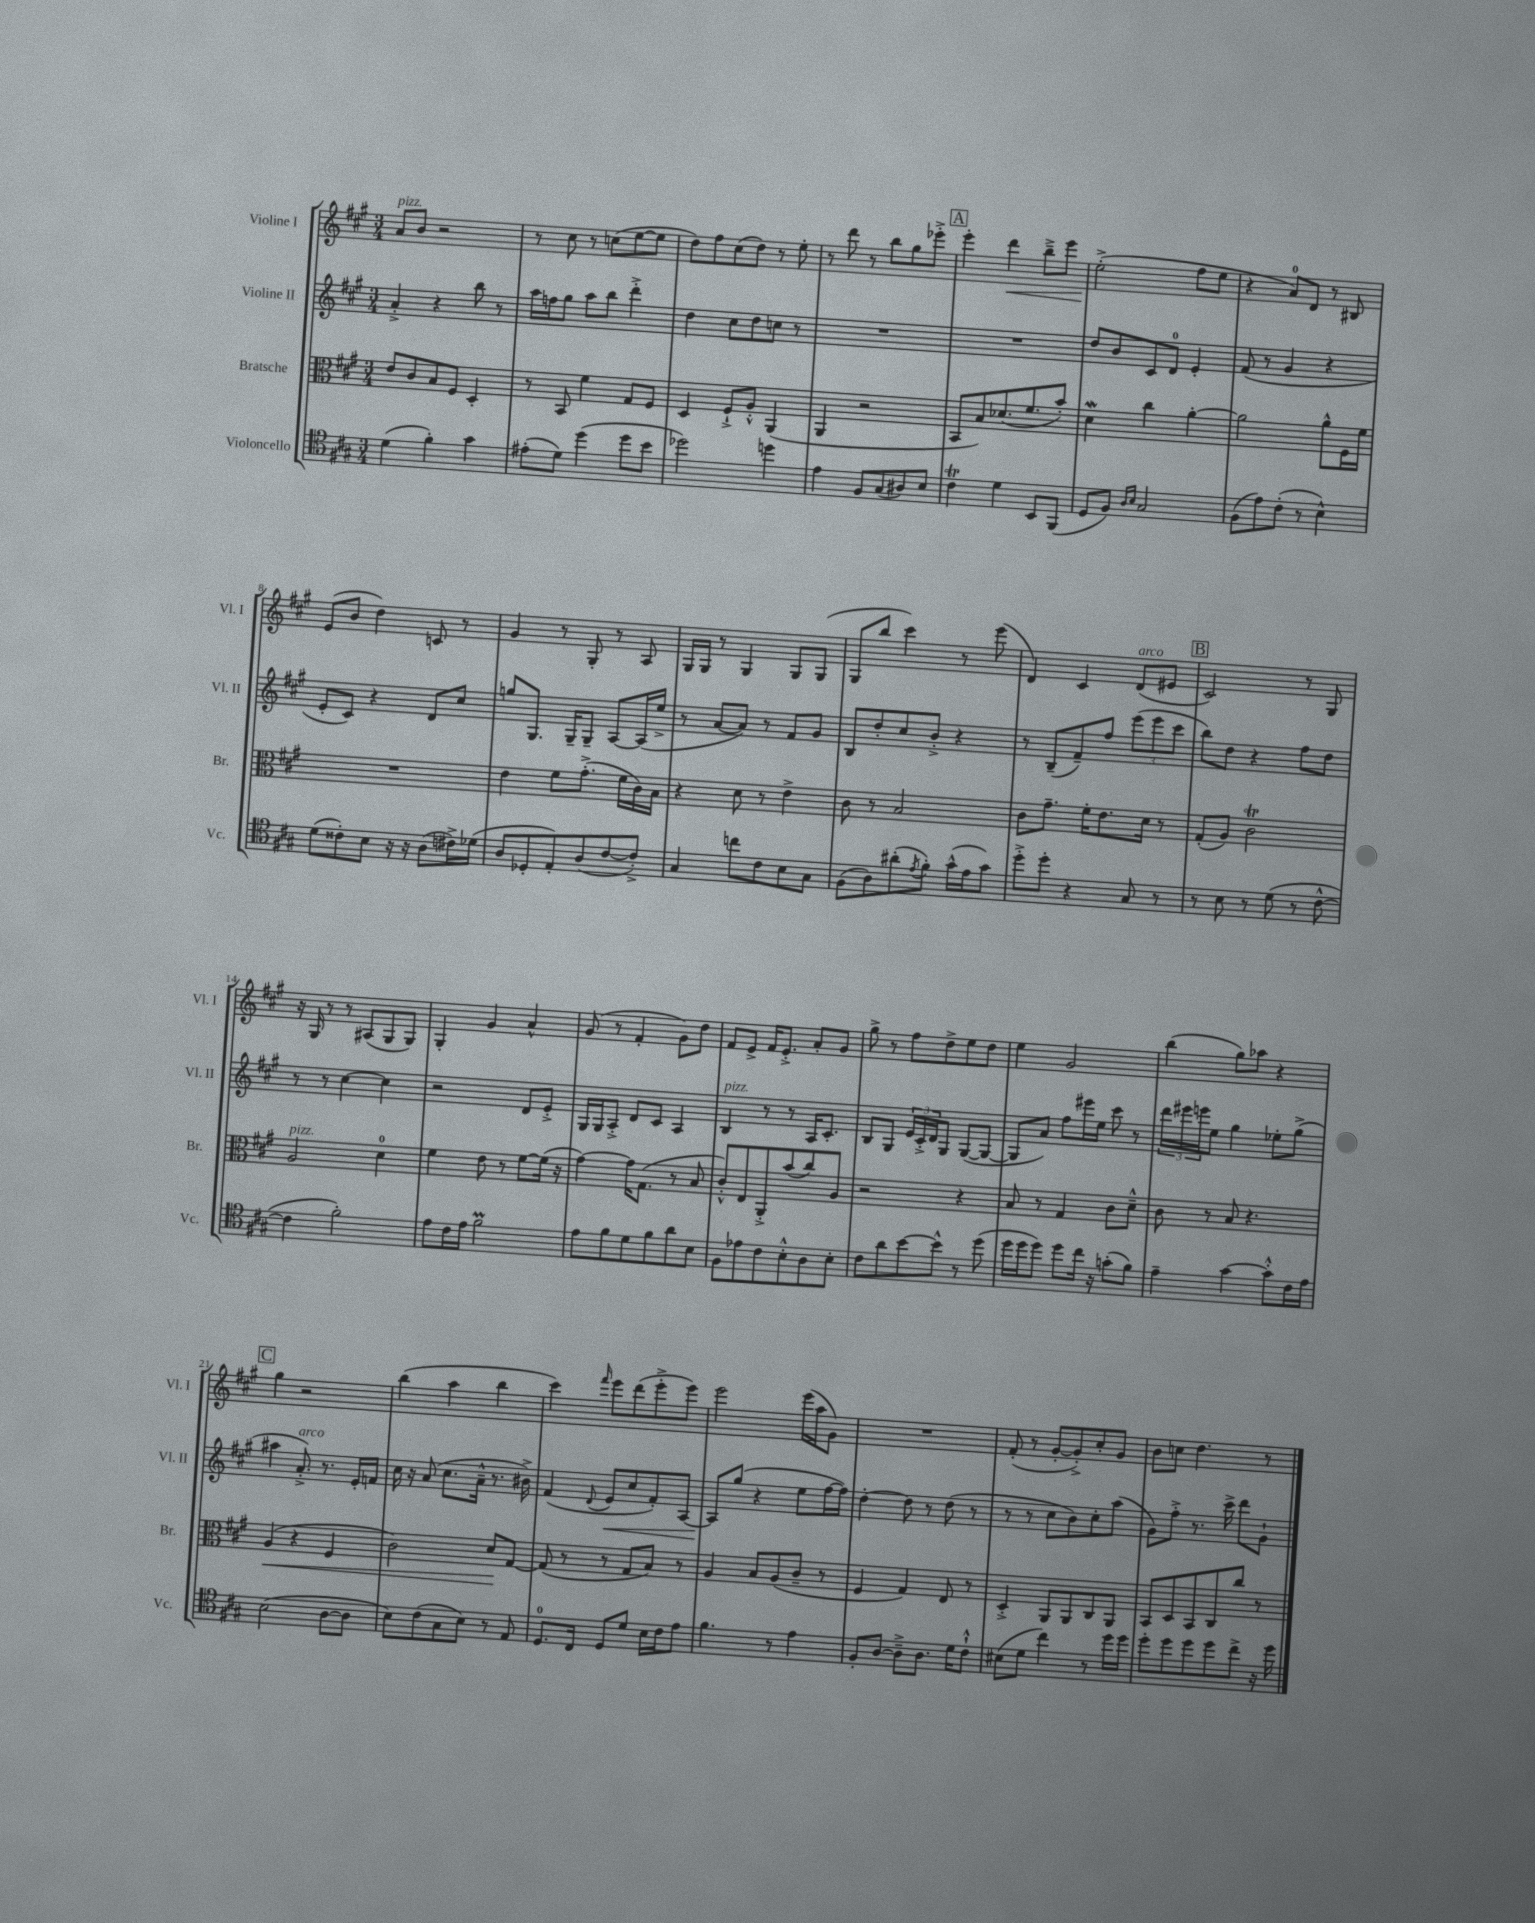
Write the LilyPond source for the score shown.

<<
\new StaffGroup <<
\new Staff = "s0" \with { instrumentName = "Violine I" shortInstrumentName = "Vl. I" } {
    \clef treble \key a \major \numericTimeSignature \time 3/4
    a'8^\markup { \italic "pizz." } b'8 r2 |
    r8 cis''8 r8 c''8( e''8~ e''8 |
    d''8) fis''8 cis''8( d''8) r8 e''8-. |
    r8 d'''8 r8 b''8 gis''8 ees'''8-.-> |
    \mark \markup { \box "A" } e'''4-. d'''4\< b''8---> e'''8 |
    e''2-.->\!( fis''8 e''8 |
    r4 a'8-0) d'8 r8 bis8 |
    e'8( b'8 d''4) c'8 r8 |
    gis'4 r8 gis8-. r8 a8 |
    gis16 gis16 r8 gis4 gis8 gis8( |
    gis8 b''8 cis'''4) r8 e'''8( |
    d'4) cis'4 d'8^\markup { \italic "arco" }( eis'8 |
    \mark \markup { \box "B" } cis'2) r8 gis8 |
    r16 gis16 r8 r8 ais8( gis8 gis8) |
    gis4-. gis'4 a'4-^ |
    gis'8( r8 fis'4-. gis'8) d''8 |
    fis'8 e'8-> fis'16 e'8.-.-> a'8-. gis'8 |
    gis''8-> r8 fis''8 d''8-> e''8 d''8 |
    e''4 gis'2 |
    b''4( gis''8) aes''8 r4 |
    \mark \markup { \box "C" } gis''4 r2 |
    b''4( a''4 b''4 |
    cis'''4) \grace { fis'''16 } e'''8 d'''8( e'''8-.-> e'''8) |
    e'''2 e'''16( a''16 gis'8) |
    R2. |
    fis'8-.( r8 gis'8~-. gis'8-.->) cis''8-. gis'8 |
    b'8 c''8 d''4. r8 \bar "|." |
}
\new Staff = "s1" \with { instrumentName = "Violine II" shortInstrumentName = "Vl. II" } {
    \clef treble \key a \major \numericTimeSignature \time 3/4
    a'4-.-> r4 b''8 r8 |
    a''16 f''16 gis''8 a''8 b''8 d'''4-.-> |
    d''4 cis''8 d''8 c''8 r8 |
    R2. |
    \mark \markup { \box "A" } R2. |
    d''8 b'8 cis'8 d'8-0 e'4-. |
    fis'8( r8 gis'4 r4 |
    e'8-. cis'8) r4 d'8 cis''8 |
    g''8 gis8. gis16-- gis8-- a8~ a16( e''16-> |
    r8 a'8~ a'8) r8 fis'8 gis'8 |
    b8 d''8-. cis''8 b'8-.-> r4 |
    r8 b8--( fis'8--) fis''8 \tuplet 3/2 { e'''8( e'''8 cis'''8 } |
    \mark \markup { \box "B" } b''8) d''8 r4 fis''8 d''8 |
    r8 r8 cis''4~ cis''4 |
    r2 d'8 e'8-.-> |
    gis16 gis16 a8-.-> d'8 cis'8 a4 |
    b4^\markup { \italic "pizz." } r8 r8 a16 cis'8.-. |
    b8 gis8 \tuplet 3/2 { e'16 cis'16-.-> d'16 } gis8 gis8~( gis8~ |
    gis8 a'8) fis''8 eis'''16 e''16 cis'''8 r8 |
    \tuplet 3/2 { d'''16 eis'''16 e'''16 } e''8 gis''4 ees''8-. gis''8->( |
    \mark \markup { \box "C" } ais''4 a'8.-.->^\markup { \italic "arco" }) r8. e'16-. f'16 |
    cis''16 r16 a'8( cis''8. a'16---^ r8. bis'16->) |
    fis'4( \appoggiatura { d'8 } e'8\< cis''8 fis'8-.) a8~ |
    a8\! gis''8( r4 e''8 fis''16~ fis''16) |
    d''4~-. d''8 r8 d''8( r8 |
    r8 r8 cis''8 b'8) cis''8-. a''8( |
    gis'8) fis''8-.-> r8. cis'''16-> d'''8 gis'8-! \bar "|." |
}
\new Staff = "s2" \with { instrumentName = "Bratsche" shortInstrumentName = "Br." } {
    \clef alto \key a \major \numericTimeSignature \time 3/4
    e'8 cis'8 b8 fis8 d4-. |
    r8 b,8 fis'4 gis8 fis8 |
    d4 fis8-!-> a8-.-^ a,4( |
    a,4 r2 |
    \mark \markup { \box "A" } b,8 b8) des'8.( fis'8. b'8-.) |
    d'4\mordent cis''4 a'4~-. |
    a'2 a'8-^ fis16 fis'16 |
    R2. |
    e'4 fis'8 gis'8.-.->( fis'16 cis'16) b16 |
    r4 d'8 r8 e'4-> |
    cis'8 r8 b2 |
    cis'8 gis'8.-- fis'16-. e'8. d'16 r8 |
    \mark \markup { \box "B" } gis8-.( a8) cis'2\trill |
    a2^\markup { \italic "pizz." } d'4-0 |
    fis'4 e'8 r8 fis'8~ fis'16( r16 |
    gis'4~) gis'16 gis8.( r8 b8 |
    cis'8-.-^) e8 a,8-.-> b'8( cis''8) a8 |
    r2 r4 |
    b8 r8 gis4 cis'8 d'8---^ |
    cis'8 r8 b8 r4. |
    \mark \markup { \box "C" } a4\<( r4 fis4 |
    cis'2) d'8\! gis8~ |
    gis8( r8 r8 gis8 b8) r8 |
    a4 b8 a8( cis'8-- r8 |
    fis4 gis4) e8 r8 |
    d4-.-> a,8 a,8 cis8 a,8 |
    b,8 d8 b,8 cis8 cis''8 r8 \bar "|." |
}
\new Staff = "s3" \with { instrumentName = "Violoncello" shortInstrumentName = "Vc." } {
    \clef tenor \key a \major \numericTimeSignature \time 3/4
    d'4( fis'4-.) gis'4 |
    eis'8-.( d'8) d''4( d''8 b'8 |
    des''2) d''4 |
    e'4 fis8 gis8( ais8) b8 |
    \mark \markup { \box "A" } cis'4\trill d'4 b,8 fis,8( |
    d8 fis8) \grace { a16 b16 } gis2 |
    fis8( e'8) cis'8-.( r8 b4-^) |
    d'8( cisis'8-.) b8 r16 r16 a8( cis'16->) des'16( |
    a8 des8-. e8-.) a8( cis'8~ cis'8-.->) |
    gis4 c''8 cis'8 b8 gis8 |
    fis8( a8) ais'8-.( \acciaccatura { e'8 } fis'8-.) gis'16-^( e'16 gis'8) |
    d''8-.-> d''8-. r4 gis8 r8 |
    \mark \markup { \box "B" } r8 b8 r8 d'8( r8 cis'8~-^ |
    cis'4 fis'2-.) |
    e'8 cis'16 e'16 fis'2\prall |
    e'8 fis'8 d'8 fis'8 a'8 b8 |
    fis8 ees'8 cis'8 b8-.-^ a8 b8-. |
    cis'8 a'8 b'8~ b'8-^ r8 d''8( |
    d''16 d''16 d''8) d''8 cis''16 r16 g'8-.( fis'8) |
    e'4-- gis'4~ gis'8-.-^ cis'16 e'16 |
    \mark \markup { \box "C" } b2( a8~ a8 |
    b8) cis'8( gis8 b8) r8 e8 |
    d8.-0 cis16 d8 d'8 b16 cis'16 e'8 |
    fis'4. r8 e'4 |
    fis8-. a8~ a8---> a8. d'16 cis'8-!-^ |
    bis8( d'8 cis''4) r8 d''16 d''16 |
    d''8-. d''8 d''8 d''8 cis''8-> r16 d''16 \bar "|." |
}
>>
>>
